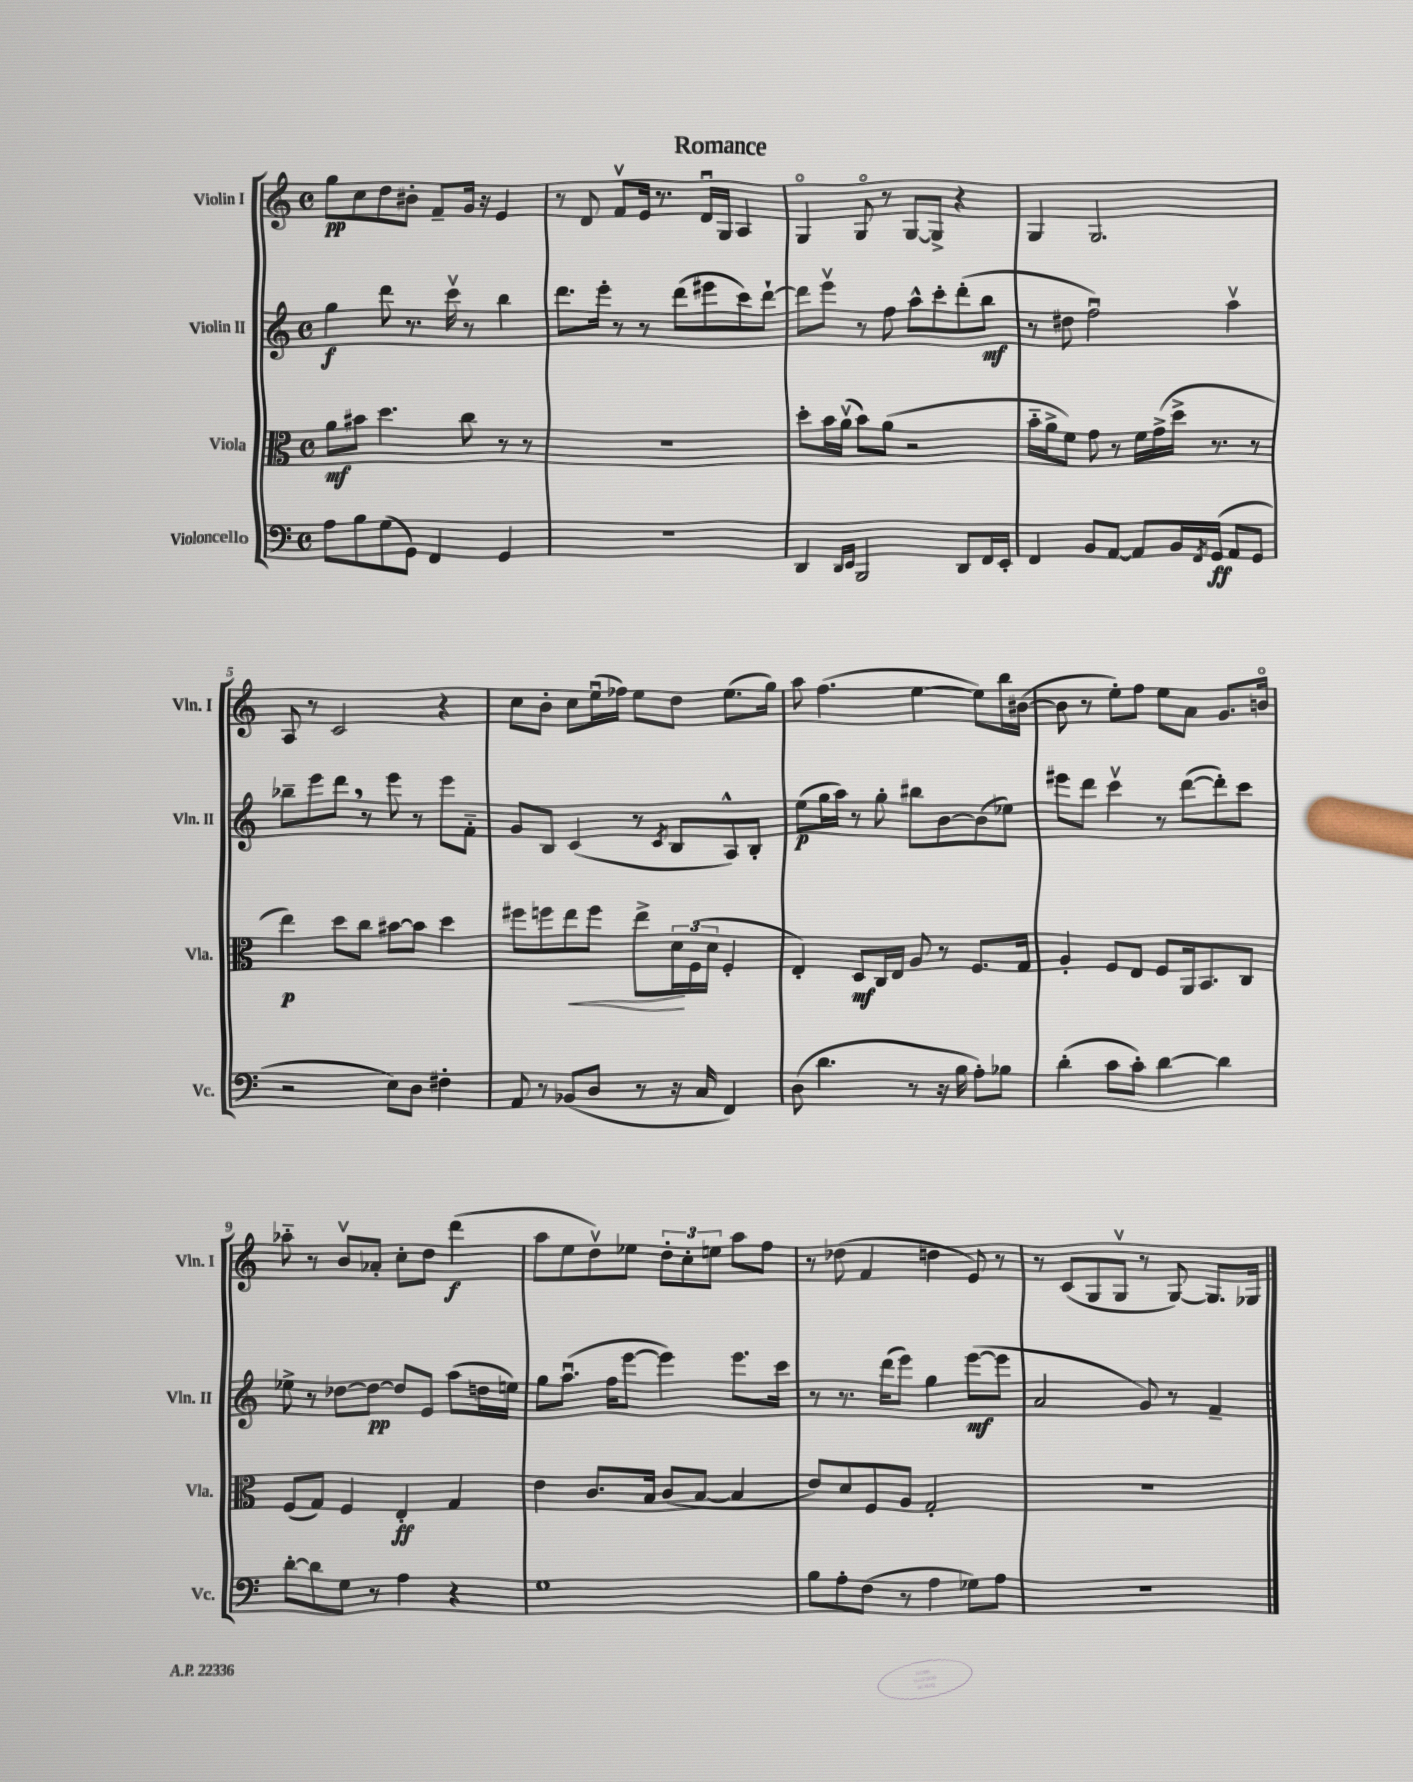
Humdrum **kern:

**kern	**kern	**kern	**kern
*staff4	*staff3	*staff2	*staff1
*clefF4	*clefC3	*clefG2	*clefG2
*k[]	*k[]	*k[]	*k[]
*M4/4	*M4/4	*M4/4	*M4/4
*met(c)	*met(c)	*met(c)	*met(c)
8A\L	8a\L	4gg\	8gg\L
8B\	8b#\J	.	8cc\
(8G\	4.dd\	8ddd\	8dd\
8GG\J)	.	8.r	8b#'\J
4FF/	.	.	8f~/L
.	.	16cccv\	.
.	8cc\	8r	16g/Jk
.	.	.	16r
4GG/	8r	4bb\	4e/
.	8r	.	.
=	=	=	=
1r	1r	8.ddd\L	8r
.	.	.	8d/
.	.	16eee'\Jk	.
.	.	8r	8fv/L
.	.	8r	16e/Jk
.	.	.	8.r
.	.	(8ddd\L	.
.	.	8eee#\	16du/LL
.	.	.	16G/JJ
.	.	8ccc\)	4A/
.	.	[8ddd`\J	.
=	=	=	=
4DD/	8dd'\L	8ddd\]L	4Go/
.	16b\L	8eeev\J	.
.	(16av\JJ	.	.
16qqDD/LL	.	.	.
16qqEE/JJ	.	.	.
2BBB/	8b\L)	8r	8Go/
.	(8a\J	8ff\	8r
.	2r	8aa^^\L	[8G/L
.	.	8ccc'\	8G^/]J
8DD/L	.	(8ddd'\	4r
16FF/L	.	8bb\J	.
16EE'/JJ	.	.	.
=	=	=	=
4FF/	16b'~\LL	8r	4G/
.	16a^\J	.	.
.	8f\J)	8dd#\	.
8BB/L	8g\	2ffu\)	2.G/
[8AA/J	8r	.	.
8AA/]L	16f\LL	.	.
.	(16g^\	.	.
16BB/L	16dd^\JJ	.	.
8qFF/	.	.	.
(16GG/JJ	8.r	.	.
8AA/L	.	4aav\	.
8GG/J	8r	.	.
=	=	=	=
2r	4ee\)	8bb-~\L	8A/
.	.	8eee\	8r
.	8dd\L	8ddd\J	2c/
.	8cc\J	8r	.
8E\L)	[8b#\L	8eee\	.
8D\J	8b#\]J	8r	.
4F#'\	4dd\	8eee\L	4r
.	.	8f'~\J	.
=	=	=	=
8AA/	8ff#\L	8g/L	8cc\L
8r	8ff\	8B/J	8b'\J
(8BB-/L	8ee\	(4c/	8cc\L
8D/J	8ff\J	.	(16eeu\L
.	.	.	16ff-\JJ)
8r	8ee^\L	8r	8ee\L
.	.	8qc/	.
16r	24d\L	8B/L	8dd\J
.	(24F\	.	.
16C/	.	.	.
.	24d\JJ	.	.
4FF/)	4F'/	8A^^/)	(8.ee\L
.	.	8B'/J	.
.	.	.	16gg\Jk)
=	=	=	=
(8D\	4E'/)	(8ee\L	8aa\
4.d\	.	16gg\L	(4.ff\
.	.	16aa\JJ)	.
.	8D/L	8r	.
.	16C/L	8gg'\	.
.	16E/JJ	.	.
8r	8A/	8bb#\L	[4ee\
16r	8r	[8b\	.
16B\	.	.	.
8A'\L)	8.F/L	(8b\]	8ee\]L)
8B-\J	.	8ee-\J)	16bb\L
.	16G/Jk	.	([16b#\JJ
=	=	=	=
(4d'\	4A'/	8eee#\L	8b#\]
.	.	8ddd\J	8r
8c\L	8F/L	4cccv\	8ee'\L)
8c'\J)	8E/J	.	8ff\J
[4d\	8F/L	8r	8ee\L
.	16AA/k	([8ddd\L	8a\J
.	8.BB/	.	.
4d\]	.	8ddd'\])	8.g/L
.	8C/J	8ccc\J	.
.	.	.	16bo/Jk
=	=	=	=
[8d'\L	(8F/L	8ee-^\	8aa-'~\
8d\]	8G/J)	8r	8r
8G\J	4F/	[8dd-\L	8bv/L
8r	.	8dd-\_J	8a-'/J
4A\	4E'/	8dd-/]L	8cc'\L
.	.	8e/J	8dd\J
4r	4G/	(8aa\L	(4ddd\
.	.	16dd\L	.
.	.	16ee\JJ)	.
=	=	=	=
1G	4e\	8gg\L	8aa\L
.	.	(8.aau\J	8ee\
.	8.c/L	.	8ddv\)
.	.	16ff\LK	.
.	.	[8eee\J	8ee-\J
.	16B/Jk	.	.
.	(8c/L	4eee\])	12dd'\L
.	.	.	12cc'\
.	[8B/J	.	.
.	.	.	12ee\J
.	4B/]	8.eee\L	8aa\L
.	.	.	8ff\J
.	.	16ccc\Jk	.
=	=	=	=
8B\L	8e/L)	8r	8r
8A'\	8d/	8.r	(8dd-\
(8F\J	8F/	.	4f/
.	.	(16ddd\LK	.
8r	8A/J	8eee\J)	.
4A\	2G'/	4gg\	4dd\
8G-\L)	.	([8eee\L	8e/)
8A\J	.	8eee\]J	8r
=	=	=	=
1r	1r	2a/	8r
.	.	.	(8c/L
.	.	.	8G/
.	.	.	8Gv/J
.	.	8g/)	8r
.	.	8r	[8G/)
.	.	4f~/	8.G/]L
.	.	.	16G-/Jk
==	==	==	==
*-	*-	*-	*-
